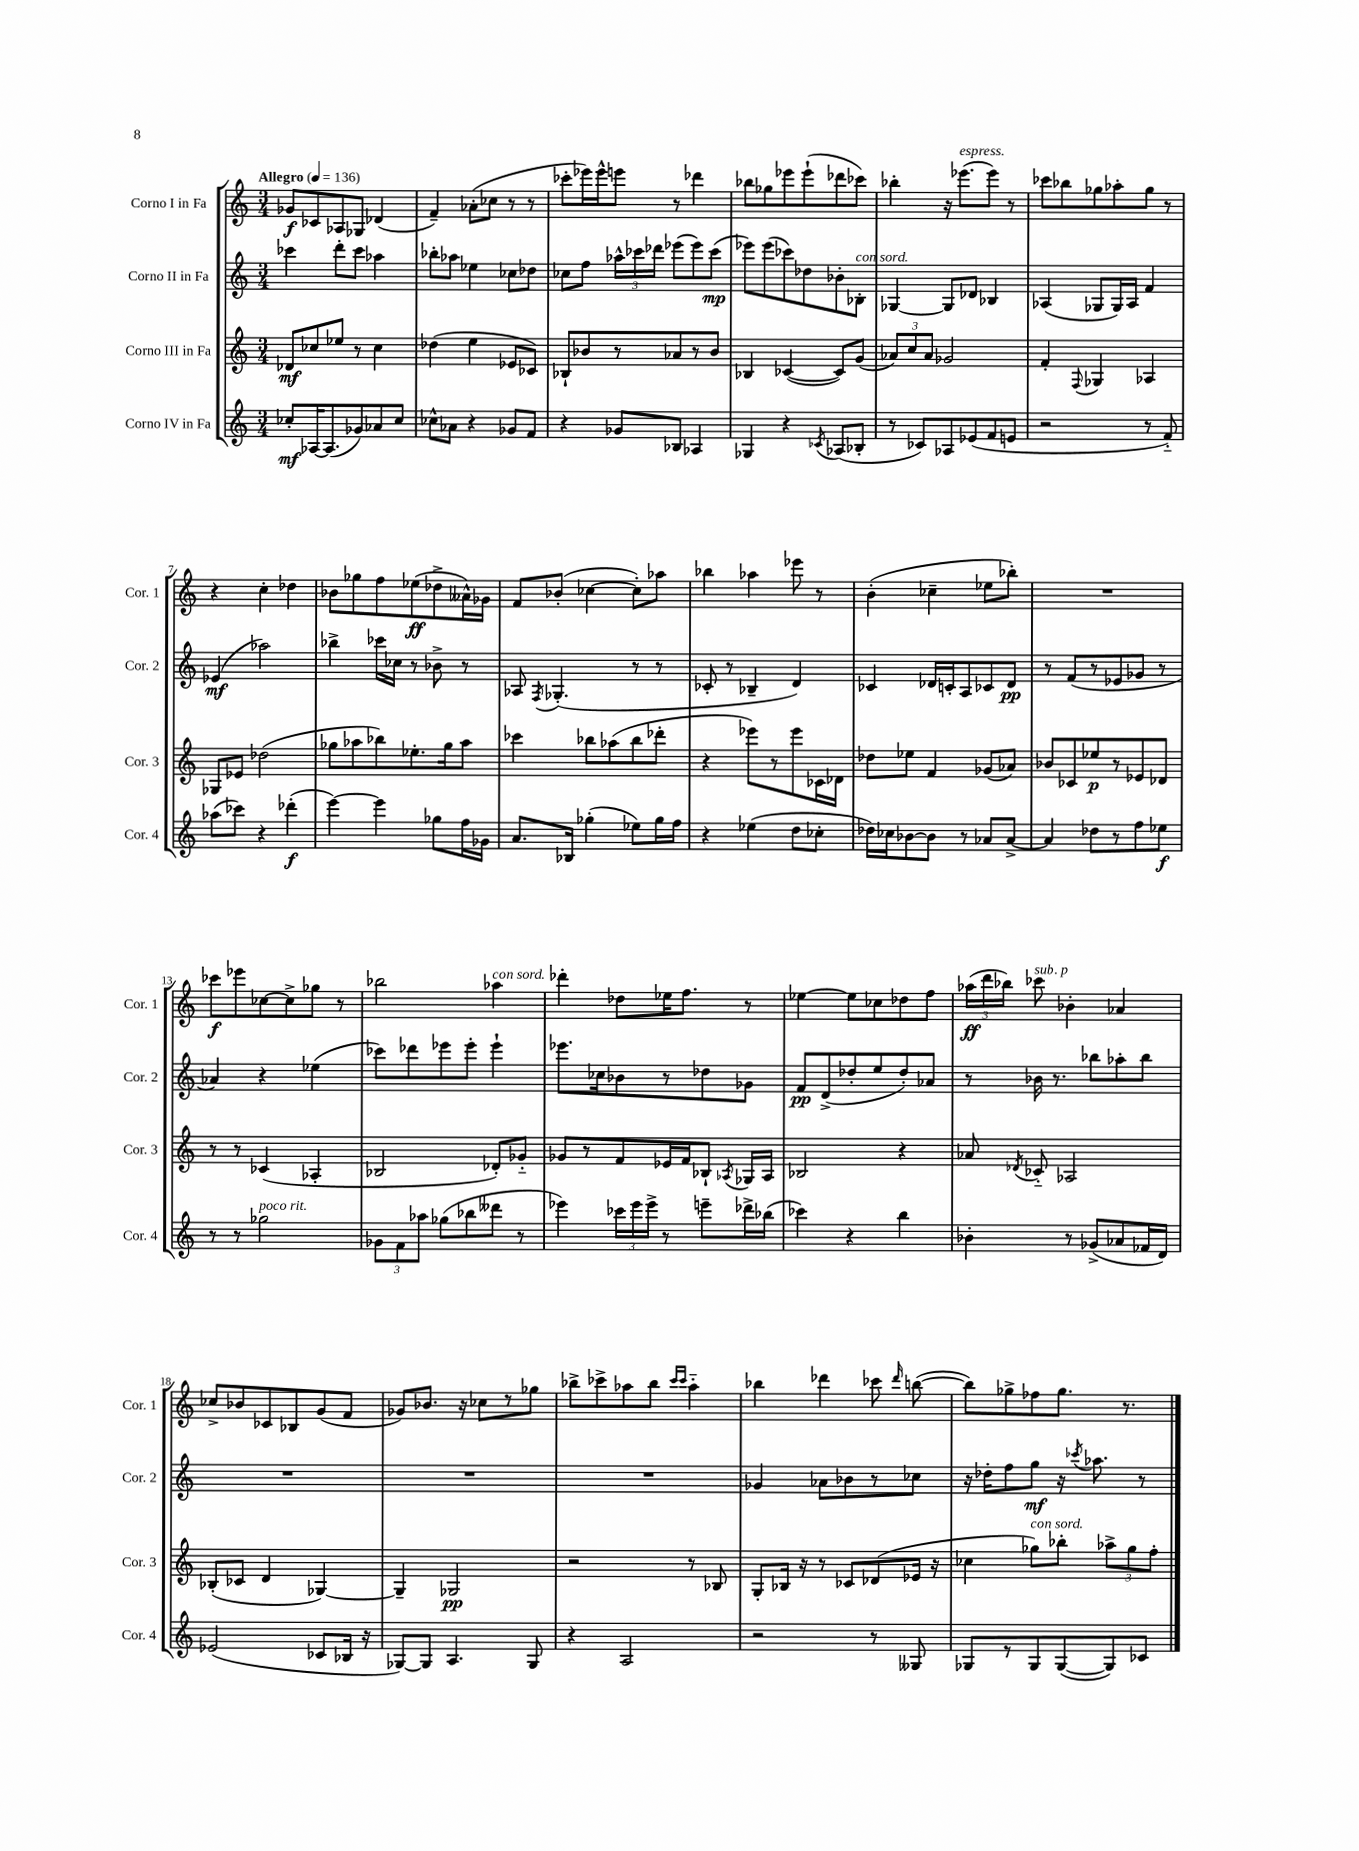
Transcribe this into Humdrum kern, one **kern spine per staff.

**kern	**kern	**kern	**kern
*staff4	*staff3	*staff2	*staff1
*clefG2	*clefG2	*clefG2	*clefG2
*k[]	*k[]	*k[]	*k[]
*M3/4	*M3/4	*M3/4	*M3/4
*MM136	*MM136	*MM136	*MM136
8cc-'/L	8d-/L	4ccc-\	8g-/L
[16A-/K	8cc-/	.	8c-/
(8.A-/]	.	.	.
.	8ee-/J	8ddd'\L	8A-/
8g-/)	8r	8ccc-\J	8G-/J
8a-/	4cc-\	4aa-\	(4d-/
8cc-/J	.	.	.
=	=	=	=
8cc-^^\L	(4dd-\	8bb-'\L	4f~/)
8a-\J	.	8aa-\J	.
4r	4ee\	4ee-\	(8a-'\L
.	.	.	8cc-\J
8g-/L	8e-/L	8cc-\L	8r
8f/J	8c-/J)	8dd-\J	8r
=	=	=	=
4r	8B-`/L	8cc-\L	8ccc-'\L
.	8b-/	8ff\J	16eee-\L)
.	.	.	16eee-^^\J
8g-/L	8r	24aa-^^\LL	8eee\J
.	.	24ccc-\	.
.	.	24ddd-\JJ	.
8B-/J	8a-/	(8eee-\L	8r
4A-/	8r	8eee-\)	4ddd-\
.	8b-/J	(8ccc-\J	.
=	=	=	=
4G-/	4B-/	8eee-\L)	8bb-\L
.	.	(8eee-\	8gg-\
4r	([4c-/	8ccc-\)	8eee-\
.	.	8dd-\	(8eee-`\
8qc-/	.	.	.
(8A-/L	8c-/]L)	8b-'\	8ddd-\
8B-'/J	(8g/J	8B-'\J	8ccc-\J)
=	=	=	=
8r	12a-/L)	[4G-/	4bb-'\
.	12cc/	.	.
8c-/L)	.	.	.
.	12a-/J	.	.
8A-/	2g-/	8G-/]L	16r
.	.	.	(8.eee-\L
(8e-/	.	8d-/J	.
8f/	.	4B-/	8eee-\J)
8e/J	.	.	8r
=	=	=	=
2r	4f'/	(4A-/	8ccc-\L
.	.	.	8bb-\
.	8qqF/	.	.
.	4G-/	8G-/L	8gg-\
.	.	16G-/L)	8aa-'\
.	.	16A-/JJ	.
8r	4A-/	4f/	8gg-\J
8f'~/)	.	.	8r
=	=	=	=
(8aa-\L	8G-/L	(4e-/	4r
8ccc-\J)	8e-/J	.	.
4r	(2dd-\	2aa-\)	4cc'\
(4ddd-'\	.	.	4dd-\
=	=	=	=
[4eee\)	8gg-\L	4bb-^\	8b-\L
.	8aa-\	.	8gg-\
4eee\]	8bb-\)	16ccc-\LL	8ff\
.	.	16cc-\JJ	.
.	8.ee-'\	8r	(8ee-\
8gg-\L	.	8b-^\	8dd-^\
.	16gg-\k	.	.
16ff\L	8aa-\J	8r	16a--^^\L)
16g-\JJ	.	.	16g-\JJ
=	=	=	=
8.a/L	4ccc-\	8A-/	8f/L
.	.	8qF/	.
.	.	(4.G-'/	(8b-'/J
16B-/Jk	.	.	.
(4gg-'\	8bb-\L	.	[4cc-\
.	(8aa-\	.	.
8ee-\L)	8bb-\	8r	8cc-'\]L)
16gg-\L	8ddd-'\J	8r	8aa-\J
16ff\JJ	.	.	.
=	=	=	=
4r	4r	8c-'/	4bb-\
.	.	8r	.
(4ee-\	8eee-\L)	4B-~/	4aa-\
.	8r	.	.
8dd\L	8eee-\	4d/)	8eee-\
8cc-'\J	16c-\L	.	8r
.	16d-\JJ	.	.
=	=	=	=
16dd-\LL)	8dd-\L	4c-/	(4b'\
16cc-\J	.	.	.
[8b-\	8ee-\J	.	.
8b-\]J	4f/	16d-/LL	4cc-~\
.	.	16c'/J	.
8r	.	8A/	.
8a-/L	(8g-/L	8c-/	8ee-\L
[8a-^/J	8a-/J)	8d-/J	8bb-'\J)
=	=	=	=
4a-/]	8b-/L	8r	2.r
.	8c-/	(8f/L	.
8dd-\L	8ee-/	8r	.
8r	8r	8e-/	.
8ff\	8e-/	8g-/J	.
8ee-\J	8d-/J	8r	.
=	=	=	=
8r	8r	4a-/)	8ccc-\L
8r	8r	.	8eee-\
2gg-\	(4c-/	4r	[8cc-\
.	.	.	8cc-^\]
.	4A-'/	(4ee-\	8gg-\J
.	.	.	8r
=	=	=	=
12g-\L	2B-/	8ccc-\L)	2bb-\
12f\	.	.	.
.	.	8ddd-\	.
12aa-\J	.	.	.
(8gg-\L	.	8eee-\	.
8bb-\	.	8eee-'\J	.
8ddd--\J	8d-'/L)	4eee-`\	4aa-\
8r	8g-'~/J	.	.
=	=	=	=
4eee-\)	8g-/L	8.eee-\L	4ddd-'\
.	8r	.	.
.	.	16cc-\k	.
24ccc-\LL	8f/	8b-\	8dd-\L
24eee-\	.	.	.
24eee-^\JJ	.	.	.
8r	16e-/L	8r	16ee-\K
.	16f/J	.	8.ff\J
8eee~\L	8B-`/J	8dd-\	.
.	8qA-/	.	.
16ddd-^\L	16G-/LL	8g-\J	8r
(16bb-\JJ	16A-/JJ	.	.
=	=	=	=
4ccc-\)	2B-/	8f/L	[4ee-\
.	.	(8d^/	.
4r	.	8dd-'/	8ee-\]L
.	.	8ee/	8cc-\
4bb\	4r	8dd-'/)	8dd-\
.	.	8a-/J	8ff\J
=	=	=	=
4b-'\	8a-/	8r	(24aa-\LL
.	.	.	24ddd\
.	.	.	24bb-\JJ)
.	8qd-/	.	.
.	8c-'~/	16b-\	8ccc-\
.	.	8.r	.
8r	2A-/	.	4b-'\
(8g-^/L	.	8bb-\L	.
8a-/	.	8aa-'\	4a-/
16f-/L	.	8bb-\J	.
16d/JJ)	.	.	.
=	=	=	=
(2e-/	(8B-'/L	2.r	8cc-^/L
.	8c-/J	.	8b-/
.	4d/	.	8c-/
.	.	.	8B-/
8c-/L	[4G-/)	.	(8g/
16B-/Jk	.	.	8f/J
16r	.	.	.
=	=	=	=
[8G-/L)	4G-~/]	2.r	8g-/L)
8G-/]J	.	.	8.b-/J
4.A/	2G-/	.	.
.	.	.	16r
.	.	.	8cc-\L
.	.	.	8r
8G-/	.	.	8gg-\J
=	=	=	=
4r	2r	2.r	8bb-^\L
.	.	.	8ccc-^\
2A/	.	.	8aa-\
.	.	.	8bb-\J
.	.	.	16qqccc-/LL
.	.	.	16qqccc-/JJ
.	8r	.	4aa-'~\
.	8B-/	.	.
=	=	=	=
2r	8G'/L	4g-/	4bb-\
.	16B-/Jk	.	.
.	16r	.	.
.	8r	8a-\L	4ddd-\
.	8c-/L	8b-\	.
8r	(8d-/	8r	8ccc-\
.	.	.	16qqddd-/
8G--/	16e-/Jk	8cc-\J	([8bb\
.	16r	.	.
=	=	=	=
8G-/L	4cc-\	16r	8bb\]L)
.	.	16dd-'\LK	.
8r	.	8ff\	8gg-^\
8G-/	8gg-\L)	8gg\J	8ff-\
([8G-/	8bb-'\J	16r	8.gg-\J
.	.	8qccc-/	.
.	.	8.aa-\	.
8G-/])	12aa-^\L	.	.
.	.	.	8.r
.	12gg-\	.	.
8c-/J	.	8r	.
.	12ff'\J	.	.
==	==	==	==
*-	*-	*-	*-
